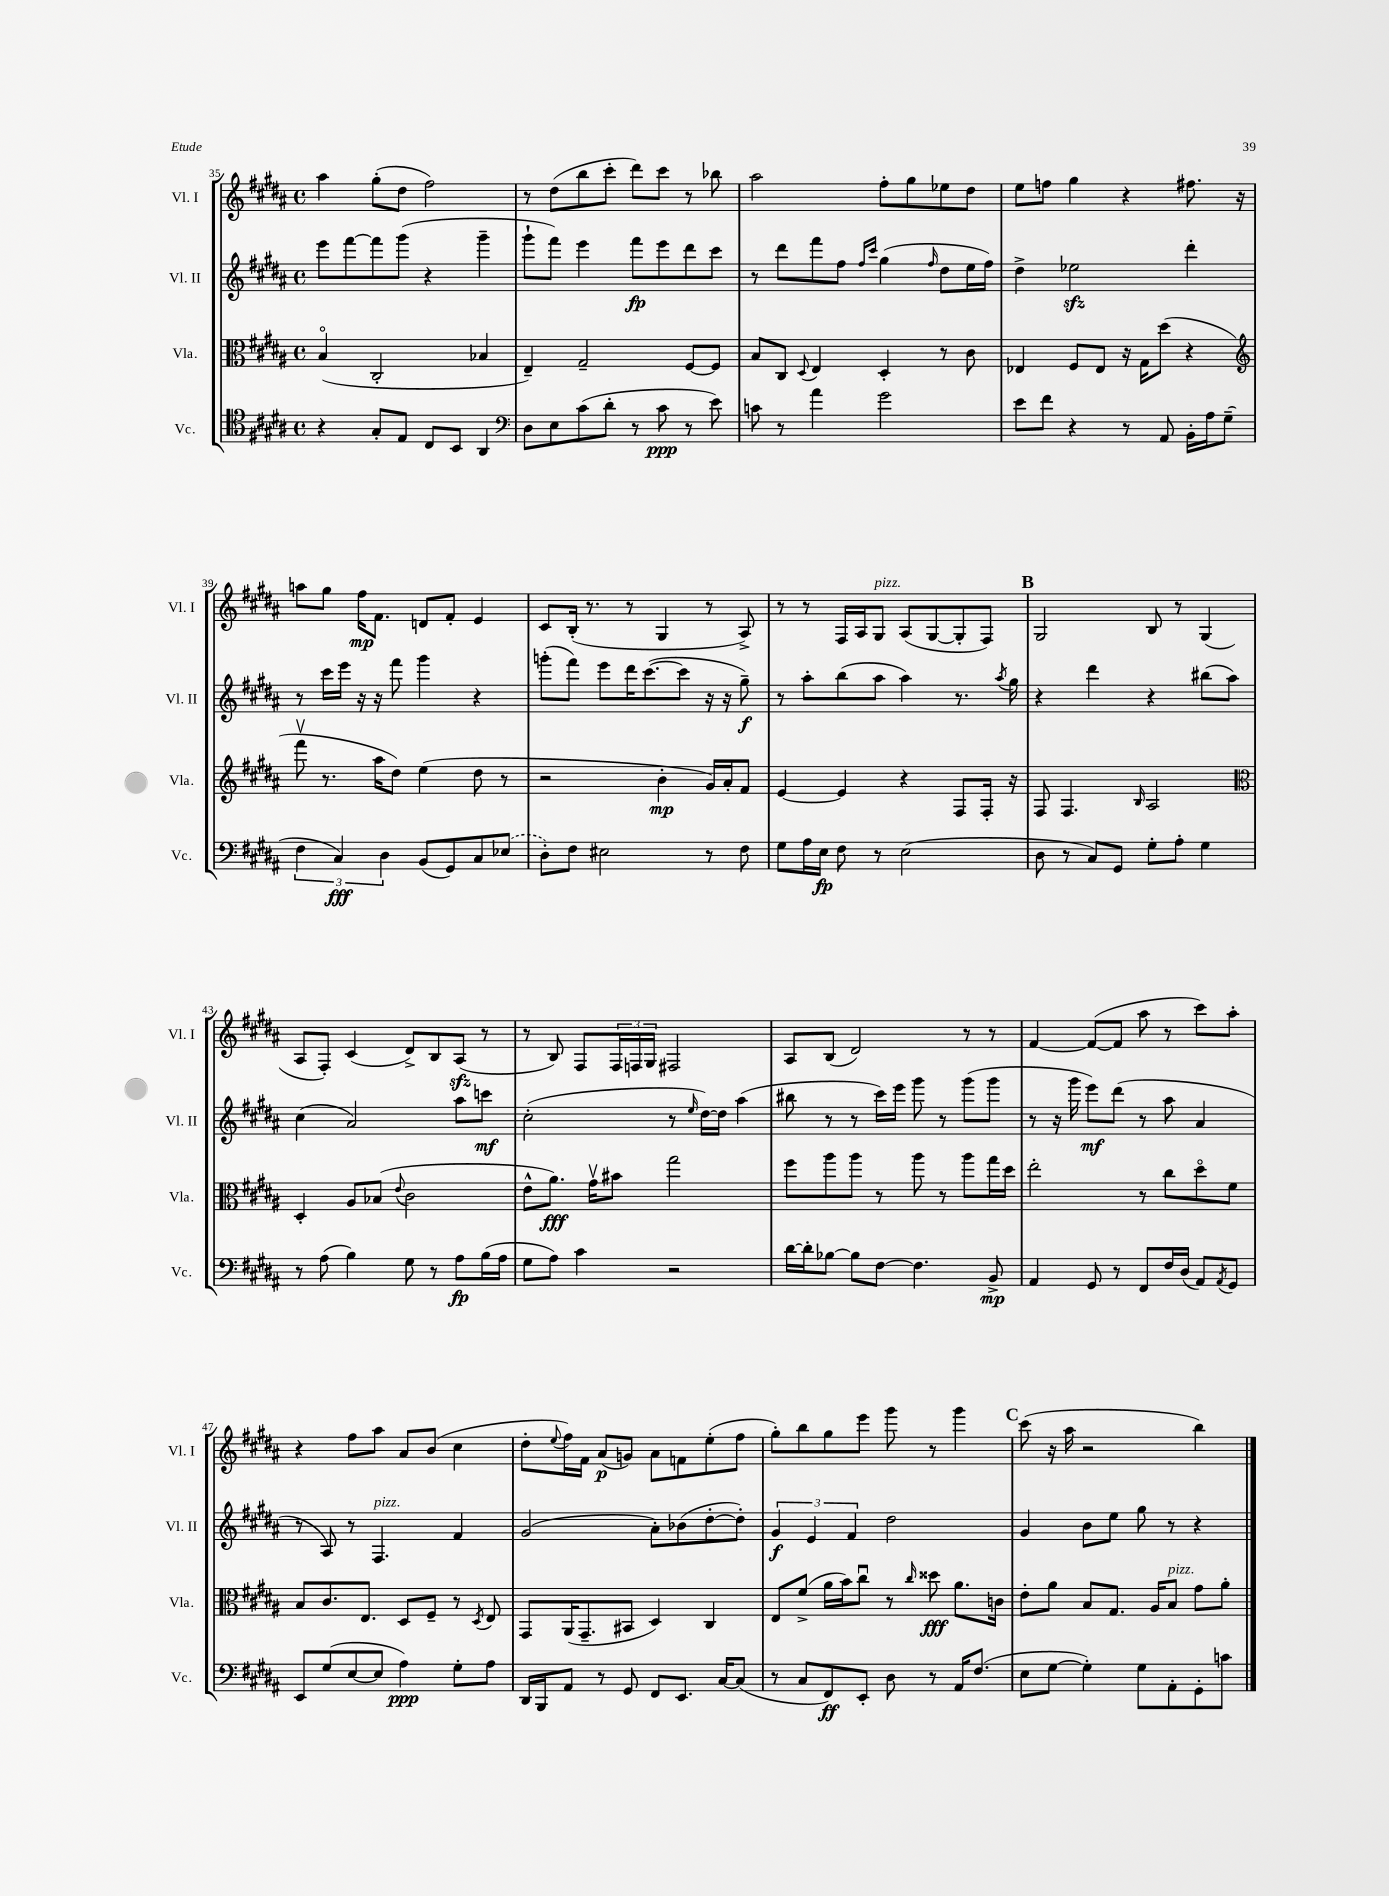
<<
\new StaffGroup <<
\new Staff = "s0" \with { instrumentName = "Vl. I" shortInstrumentName = "Vl. I" } {
    \clef treble \key b \major \defaultTimeSignature \time 4/4
    ais''4 gis''8-.( dis''8 fis''2) |
    r8 dis''8( b''8 cis'''8-. dis'''8) cis'''8 r8 bes''8 |
    ais''2 fis''8-. gis''8 ees''8 dis''8 |
    e''8 f''8 gis''4 r4 fis''8. r16 |
    a''8 gis''8 fis''16\mp fis'8. d'8 fis'8-. e'4 |
    cis'8 b16-.( r8. r8 gis4 r8 ais8->) |
    r8 r8 fis16 ais16 gis8^\markup { \italic "pizz." } ais8( gis8~ gis8-. fis8) |
    \mark \markup { \bold "B" } gis2 b8 r8 gis4( |
    ais8 fis8-.) cis'4( dis'8->) b8 ais8\sfz( r8 |
    r8 b8) fis8 \tuplet 3/2 { fis16 f16 gis16 } fis2 |
    ais8 b8( dis'2) r8 r8 |
    fis'4~ fis'8~( fis'8 ais''8 r8 cis'''8) ais''8-. |
    r4 fis''8 ais''8 ais'8 b'8( cis''4 |
    dis''8-. \appoggiatura { e''8 } fis''16) fis'16 ais'8\p( g'8) ais'8 f'8 e''8-.( fis''8 |
    gis''8-.) b''8 gis''8 e'''8 gis'''8 r8 gis'''4 |
    \mark \markup { \bold "C" } cis'''8( r16 ais''16 r2 b''4) \bar "|." |
}
\new Staff = "s1" \with { instrumentName = "Vl. II" shortInstrumentName = "Vl. II" } {
    \clef treble \key b \major \defaultTimeSignature \time 4/4
    e'''8 fis'''8~ fis'''8 gis'''8( r4 gis'''4-- |
    gis'''8-! fis'''8) e'''4 fis'''8\fp e'''8 dis'''8 cis'''8 |
    r8 dis'''8 fis'''8 fis''8 \grace { fis''16 cis'''16 } gis''4( \grace { fis''16 } dis''8 e''16 fis''16) |
    dis''4-> ees''2\sfz dis'''4-. |
    r8 cis'''16 e'''16 r16 r16 fis'''8 gis'''4 r4 |
    g'''8-.( fis'''8) e'''8 dis'''16 cis'''8.~( cis'''8 r16 r16 gis''8--\f) |
    r8 ais''8-. b''8( ais''8 ais''4) r8. \acciaccatura { ais''8 } gis''16 |
    \mark \markup { \bold "B" } r4 dis'''4 r4 bis''8( ais''8) |
    cis''4( ais'2) ais''8 c'''8\mf |
    cis''2-.( r8 \grace { e''16 } dis''16~) dis''16 ais''4( |
    bis''8 r8 r8 cis'''16) e'''16 gis'''8 r8 gis'''8( gis'''8 |
    r8 r16 gis'''16 e'''8\mf) dis'''8( r8 ais''8 ais'4 |
    r8 ais8) r8 fis4.^\markup { \italic "pizz." } fis'4 |
    gis'2( ais'8-.) bes'8( dis''8~-. dis''8-.) |
    \tuplet 3/2 { gis'4\f e'4 fis'4 } dis''2 |
    \mark \markup { \bold "C" } gis'4 b'8 e''8 gis''8 r8 r4 \bar "|." |
}
\new Staff = "s2" \with { instrumentName = "Vla." shortInstrumentName = "Vla." } {
    \clef alto \key b \major \defaultTimeSignature \time 4/4
    b4\flageolet( cis2-. bes4 |
    e4--) gis2-- fis8~ fis8 |
    b8 cis8 \appoggiatura { dis8 } e4 dis4-. r8 cis'8 |
    ees4 fis8 ees8 r16 gis16 dis''8( r4 |
    \clef treble fis'''8\upbow r8. ais''16 dis''8) e''4( dis''8 r8 |
    r2 b'4-.\mp gis'16) ais'16-. fis'8 |
    e'4~ e'4 r4 fis8 fis16-. r16 |
    \mark \markup { \bold "B" } fis8 fis4. \grace { b16 } ais2 |
    \clef alto dis4-. ais8 bes8( \appoggiatura { e'8 } cis'2 |
    e'8-^ ais'8.\fff) gis'16\upbow bis'8 gis''2 |
    fis''8 ais''8 ais''8 r8 ais''8 r8 ais''8 gis''16 dis''16 |
    e''2-. r8 cis''8 dis''8\flageolet fis'8 |
    b8 cis'8. e8. dis8 fis8-- r8 \acciaccatura { dis8 } e8 |
    gis,8 ais,16( gis,8.-- bis,8 dis4) cis4 |
    e8 fis'8->( ais'16 b'16) cis''8\downbow r8 \grace { cis''16 } disis''8\fff ais'8. c'16 |
    \mark \markup { \bold "C" } e'8-. ais'8 b8 gis8. ais16 b8^\markup { \italic "pizz." } gis'8 ais'8-. \bar "|." |
}
\new Staff = "s3" \with { instrumentName = "Vc." shortInstrumentName = "Vc." } {
    \clef tenor \key b \major \defaultTimeSignature \time 4/4
    r4 gis8-. e8 cis8 b,8 ais,4 |
    \clef bass dis8 e8 cis'8( dis'8-. r8 cis'8\ppp r8 e'8) |
    c'8 r8 ais'4 gis'2 |
    e'8 fis'8 r4 r8 ais,8 b,16-. ais16 gis8--( |
    \tuplet 3/2 { fis4 cis4\fff) dis4 } b,8( gis,8) cis8 \once \slurDashed ees8( |
    dis8-.) fis8 eis2 r8 fis8 |
    gis8 ais16 e16\fp fis8 r8 e2( |
    \mark \markup { \bold "B" } dis8 r8 cis8) gis,8 gis8-. ais8-. gis4 |
    r8 ais8( b4) gis8 r8 ais8\fp b16( ais16 |
    gis8 ais8) cis'4 r2 |
    dis'16~ dis'16-. bes8~ bes8 fis8~ fis4. b,8->\mp |
    ais,4 gis,8 r8 fis,8 fis16 dis16( ais,8) \acciaccatura { ais,8 } gis,8 |
    e,8 gis8( e8~ e8 ais4\ppp) gis8-. ais8 |
    dis,16 b,,16 ais,8 r8 gis,8 fis,8 e,8. cis16~ cis8( |
    r8 cis8 fis,8\ff) e,8-. dis8 r8 ais,16 fis8.( |
    \mark \markup { \bold "C" } e8 gis8~ gis4-.) gis8 ais,8-. gis,8-. c'8 \bar "|." |
}
>>
>>
\layout { \context { \Score currentBarNumber = #35 } }
